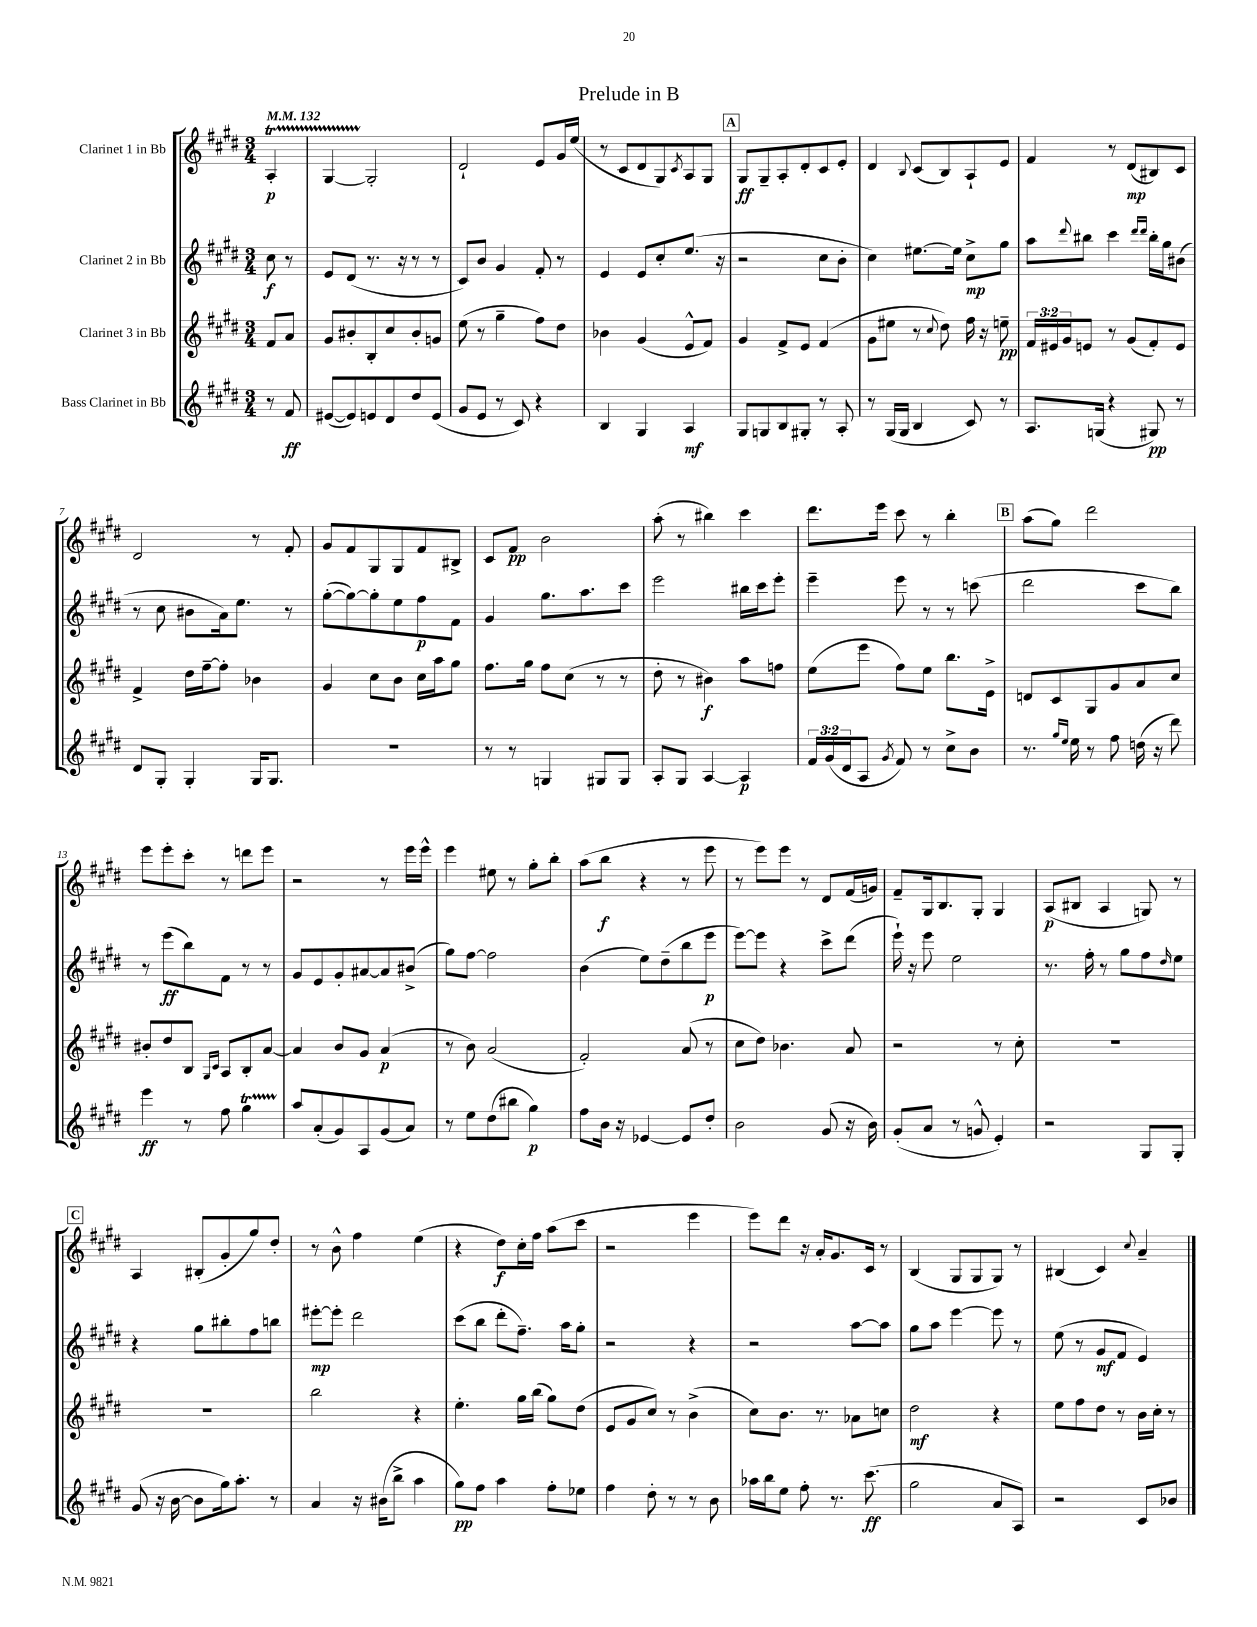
\header { title = "Prelude in B" }
<<
\new StaffGroup <<
\new Staff = "s0" \with { instrumentName = "Clarinet 1 in Bb" } {
    \clef treble \key e \major \numericTimeSignature \time 3/4 \partial 4 \tempo 4 = 132
    a4-.\startTrillSpan\p |
    gis4~ gis2-.\stopTrillSpan |
    dis'2-! e'8 gis'16 e''16( |
    r8 cis'8 dis'8 gis8) \acciaccatura { cis'8 } a8 gis8 |
    \mark \markup { \box "A" } gis8\ff gis8-- a8-. dis'8-. cis'8 e'8-. |
    dis'4 \appoggiatura { b8 } cis'8( b8) a8-! e'8 |
    fis'4 r8 dis'8\mp( bis8) cis'8 |
    dis'2 r8 fis'8-. |
    gis'8 fis'8 gis8 gis8 fis'8 bis8-> |
    cis'8 fis'8\pp b'2 |
    a''8-.( r8 bis''4) cis'''4 |
    dis'''8. e'''16 cis'''8 r8 b''4-. |
    \mark \markup { \box "B" } a''8( gis''8) dis'''2 |
    e'''8 e'''8-. cis'''8-. r8 d'''8 e'''8 |
    r2 r8 e'''16 e'''16-^ |
    e'''4 eis''8 r8 gis''8-. b''8-. |
    a''8( b''8\f r4 r8 e'''8 |
    r8 e'''8) e'''8 r8 dis'8 fis'16( g'16) |
    fis'8-- gis16 b8. gis8-. gis4 |
    a8\p( bis8 a4 g8) r8 |
    \mark \markup { \box "C" } a4 bis8-.( gis'8-. gis''8) dis''8-. |
    r8 b'8-^ fis''4 e''4( |
    r4 dis''8\f) cis''16-. fis''16 a''8( cis'''8 |
    r2 e'''4 |
    e'''8) dis'''8 r16 a'16-. gis'8. cis'16 r8 |
    b4( gis8 gis8 gis8) r8 |
    bis4( cis'4) \appoggiatura { cis''8 } a'4-- \bar "|." |
}
\new Staff = "s1" \with { instrumentName = "Clarinet 2 in Bb" } {
    \clef treble \key e \major \numericTimeSignature \time 3/4 \partial 4
    cis''8\f r8 |
    e'8 dis'8( r8. r16 r8 r8 |
    cis'8) b'8 gis'4 fis'8-. r8 |
    e'4 e'8 cis''8-. e''8.( r16 |
    \mark \markup { \box "A" } r2 cis''8 b'8-. |
    cis''4) eis''8.~ eis''16 cis''8->\mp gis''8 |
    a''8 \appoggiatura { dis'''8 } bis''8 cis'''4 \grace { dis'''16 dis'''16 } bis''16-. gis''16 bis'8( |
    r8 cis''8 bis'8 a'16) e''8. r8 |
    gis''8~-.( gis''8~) gis''8-. e''8 fis''8\p fis'8 |
    gis'4 gis''8. a''8. cis'''8 |
    e'''2 bis''16 cis'''16 e'''8-. |
    e'''4-- e'''8 r8 r8 c'''8( |
    \mark \markup { \box "B" } dis'''2 cis'''8 b''8) |
    r8 e'''8\ff( b''8) fis'8 r8 r8 |
    gis'8 e'8 gis'8-. ais'8~ ais'8 bis'8->( |
    gis''8) fis''8~ fis''2 |
    b'4( e''8) dis''8--( b''8 e'''8\p |
    e'''8~) e'''8 r4 cis'''8-> dis'''8( |
    e'''16-!) r16 e'''8 e''2 |
    r8. fis''16-. r8 gis''8 fis''8 \grace { dis''16 } e''8 |
    \mark \markup { \box "C" } r4 gis''8 bis''8-. fis''8 b''8 |
    eis'''8~-.\mp eis'''8-. dis'''2 |
    cis'''8( b''8 dis'''8-. fis''8.--) a''16 gis''8-. |
    r2 r4 |
    r2 a''8~ a''8 |
    gis''8 a''8 e'''4~ e'''8 r8 |
    e''8( r8 gis'8\mf fis'8 e'4) \bar "|." |
}
\new Staff = "s2" \with { instrumentName = "Clarinet 3 in Bb" } {
    \clef treble \key e \major \numericTimeSignature \time 3/4 \override Staff.TupletNumber.text = #tuplet-number::calc-fraction-text \partial 4
    fis'8 a'8 |
    gis'8 bis'8-. b8-. cis''8 bis'8-. g'8 |
    e''8( r8 gis''4-- fis''8) dis''8 |
    bes'4 gis'4( e'8-^ fis'8) |
    \mark \markup { \box "A" } gis'4 fis'8-> e'8 fis'4( |
    gis'8 eis''8 r8 \appoggiatura { cis''8 } dis''8) fis''16 r16 e''8--\pp |
    \tuplet 3/2 { fis'16 eis'16 gis'16 } e'8 r8 gis'8( fis'8-.) e'8 |
    fis'4-> dis''16 fis''16~-- fis''8-. bes'4 |
    gis'4 cis''8 b'8 cis''16 a''16 gis''8 |
    fis''8. gis''16 fis''8 cis''8( r8 r8 |
    dis''8-. r8 bis'4\f) a''8 f''8 |
    e''8( e'''8 fis''8) e''8 b''8. e'16-> |
    \mark \markup { \box "B" } d'8 cis'8 gis8 gis'8 a'8 cis''8 |
    bis'8-. dis''8 b8 \grace { gis16 cis'16 } a8 b8-. a'8~ |
    a'4 b'8 gis'8 a'4\p( |
    r8 b'8) a'2( |
    fis'2-.) a'8( r8 |
    cis''8 dis''8) bes'4. a'8 |
    r2 r8 cis''8-. |
    R2. |
    \mark \markup { \box "C" } R2. |
    b''2 r4 |
    e''4.-. gis''16 b''16( gis''8) dis''8( |
    e'8 gis'8 cis''8) r8 b'4->( |
    cis''8) b'8. r8. aes'8 c''8 |
    dis''2\mf r4 |
    e''8 fis''8 dis''8 r8 b'16 cis''16-. r8 \bar "|." |
}
\new Staff = "s3" \with { instrumentName = "Bass Clarinet in Bb" } {
    \clef treble \key e \major \numericTimeSignature \time 3/4 \override Staff.TupletNumber.text = #tuplet-number::calc-fraction-text \partial 4
    r8 fis'8\ff |
    eis'8~( eis'8) e'8 dis'8 dis''8 e'8( |
    gis'8 e'8 r8 cis'8) r4 |
    b4 gis4 a4\mf |
    \mark \markup { \box "A" } gis8 g8 b8 gis8-. r8 a8-. |
    r8 gis16( gis16 b4 cis'8) r8 |
    a8. g16( r4 gis8\pp) r8 |
    dis'8 gis8-. gis4-. gis16 gis8. |
    R2. |
    r8 r8 g4 gis8 gis8 |
    a8-. gis8 a4~ a4\p |
    \tuplet 3/2 { fis'16 gis'16( dis'16 } a8 \acciaccatura { gis'8 } fis'8) r8 cis''8-> b'8 |
    \mark \markup { \box "B" } r8. \grace { gis''16 e''16 } e''16 r8 fis''8 d''16( r16 dis'''8) |
    e'''4\ff r8 fis''8 gis''4\startTrillSpan |
    a''8\stopTrillSpan a'8-.( gis'8) a8 gis'8( a'8) |
    r8 e''8 dis''8( bis''8 gis''4\p) |
    fis''8 b'16 r16 ees'4~ ees'8 dis''8-. |
    b'2 gis'8( r16 b'16) |
    gis'8-.( a'8 r8 g'8-^ e'4-.) |
    r2 gis8 gis8-. |
    \mark \markup { \box "C" } gis'8( r16 b'16~ b'8 gis''16) a''8.-. r8 |
    a'4 r16 bis'16( b''8-> a''4 |
    gis''8\pp) fis''8 a''4 fis''8-. ees''8 |
    fis''4 dis''8-. r8 r8 b'8 |
    aes''16 b''16 e''8 fis''8-. r8. cis'''8.\ff( |
    gis''2 a'8 a8) |
    r2 cis'8 bes'8 \bar "|." |
}
>>
>>
